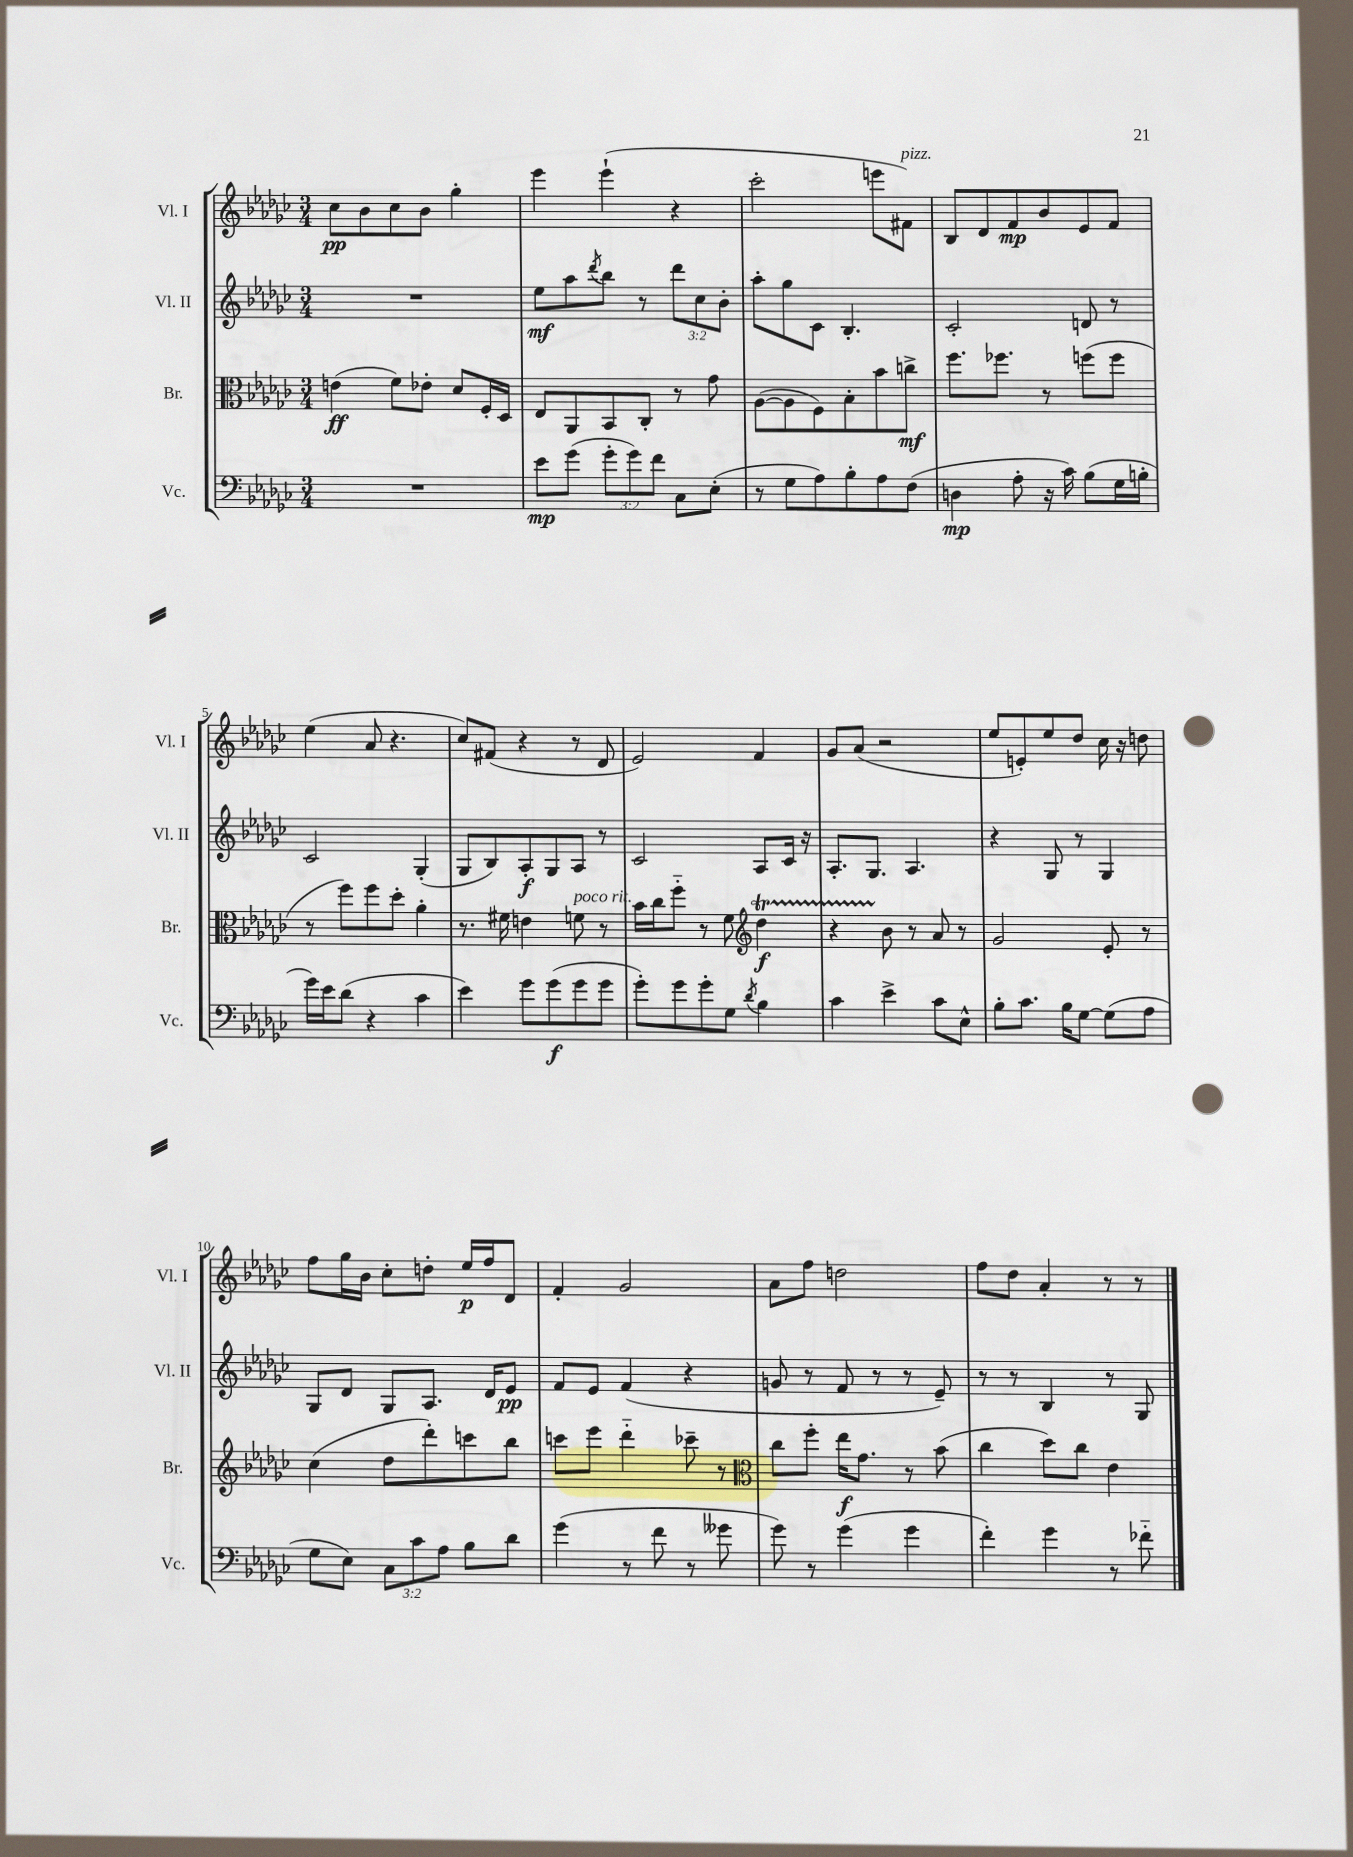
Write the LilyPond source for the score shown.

<<
\new StaffGroup <<
\new Staff = "s0" \with { instrumentName = "Vl. I" shortInstrumentName = "Vl. I" } {
    \clef treble \key ges \major \numericTimeSignature \time 3/4
    ces''8\pp bes'8 ces''8 bes'8 ges''4-. |
    ees'''4 ees'''4-!( r4 |
    ces'''2-. e'''8 fis'8^\markup { \italic "pizz." }) |
    bes8 des'8 f'8\mp bes'8 ees'8 f'8 |
    ees''4( aes'8 r4. |
    ces''8) fis'8( r4 r8 des'8 |
    ees'2) f'4 |
    ges'8 aes'8( r2 |
    ees''8 e'8-.) ees''8 des''8 ces''16 r16 d''8 |
    f''8 ges''16 bes'16 ces''8-. d''8-. ees''16\p f''16 des'8 |
    f'4-. ges'2 |
    aes'8 f''8 d''2 |
    f''8 des''8 aes'4-. r8 r8 \bar "|." |
}
\new Staff = "s1" \with { instrumentName = "Vl. II" shortInstrumentName = "Vl. II" } {
    \clef treble \key ges \major \numericTimeSignature \time 3/4 \override Staff.TupletNumber.text = #tuplet-number::calc-fraction-text
    R2. |
    ees''8\mf aes''8 \acciaccatura { des'''8 } bes''8 r8 \tuplet 3/2 { des'''8 ces''8 bes'8-. } |
    aes''8-. ges''8 ces'8 bes4.-. |
    ces'2-. d'8 r8 |
    ces'2 ges4-.( |
    ges8 bes8) aes8-.\f ges8 aes8 r8 |
    ces'2 aes8 ces'16 r16 |
    aes8.-. ges8. aes4. |
    r4 ges8 r8 ges4 |
    ges8 des'8 ges8 aes8. des'16 ees'8\pp |
    f'8 ees'8 f'4( r4 |
    g'8 r8 f'8 r8 r8 ees'8--) |
    r8 r8 bes4 r8 ges8 \bar "|." |
}
\new Staff = "s2" \with { instrumentName = "Br." shortInstrumentName = "Br." } {
    \clef alto \key ges \major \numericTimeSignature \time 3/4
    e'4\ff( f'8) ees'8-. des'8 f16-. des16 |
    ees8 aes,8 bes,8 ces8-. r8 ges'8 |
    aes8~( aes8 f8) bes8-. bes'8 c''8->\mf |
    f''8. fes''8. r8 f''8( f''8 |
    r8 f''8) f''8 des''8-. aes'4-. |
    r8. fis'16 e'4 f'8^\markup { \italic "poco rit." } r8 |
    bes'16 ces''16 f''8-_ r8 f'8 \clef treble des''4\startTrillSpan\f |
    r4 bes'8\stopTrillSpan r8 aes'8 r8 |
    ges'2 ees'8-. r8 |
    ces''4( des''8 des'''8-.) c'''8 bes''8 |
    c'''8 ees'''8 des'''4-_ ces'''8-- r8 |
    \clef alto ces''8 f''8-. ees''16\f ges'8. r8 bes'8( |
    ces''4 des''8) ces''8 ees'4 \bar "|." |
}
\new Staff = "s3" \with { instrumentName = "Vc." shortInstrumentName = "Vc." } {
    \clef bass \key ges \major \numericTimeSignature \time 3/4 \override Staff.TupletNumber.text = #tuplet-number::calc-fraction-text
    R2. |
    ees'8\mp ges'8( \tuplet 3/2 { ges'8-. ges'8) f'8 } ces8 ees8-.( |
    r8 ges8 aes8) bes8-. aes8 f8( |
    d4\mp aes8-. r16 ces'16) bes8( ges16 b16-. |
    ges'16) ees'16 des'8( r4 ces'4 |
    ees'4) ges'8 ges'8\f( ges'8 ges'8 |
    ges'8-.) ges'8 ges'8-. ges8 \acciaccatura { des'8 } bes4 |
    ces'4 ees'4-> ces'8 ees8-^ |
    bes8-. ces'8. bes16 ges8~ ges8( aes8 |
    ges8 ees8) \tuplet 3/2 { ces8 ces'8 aes8 } bes8 des'8 |
    ges'4( r8 f'8 r8 geses'8 |
    ges'8) r8 ges'4( ges'4 |
    f'4-.) ges'4 r8 fes'8-_ \bar "|." |
}
>>
>>
